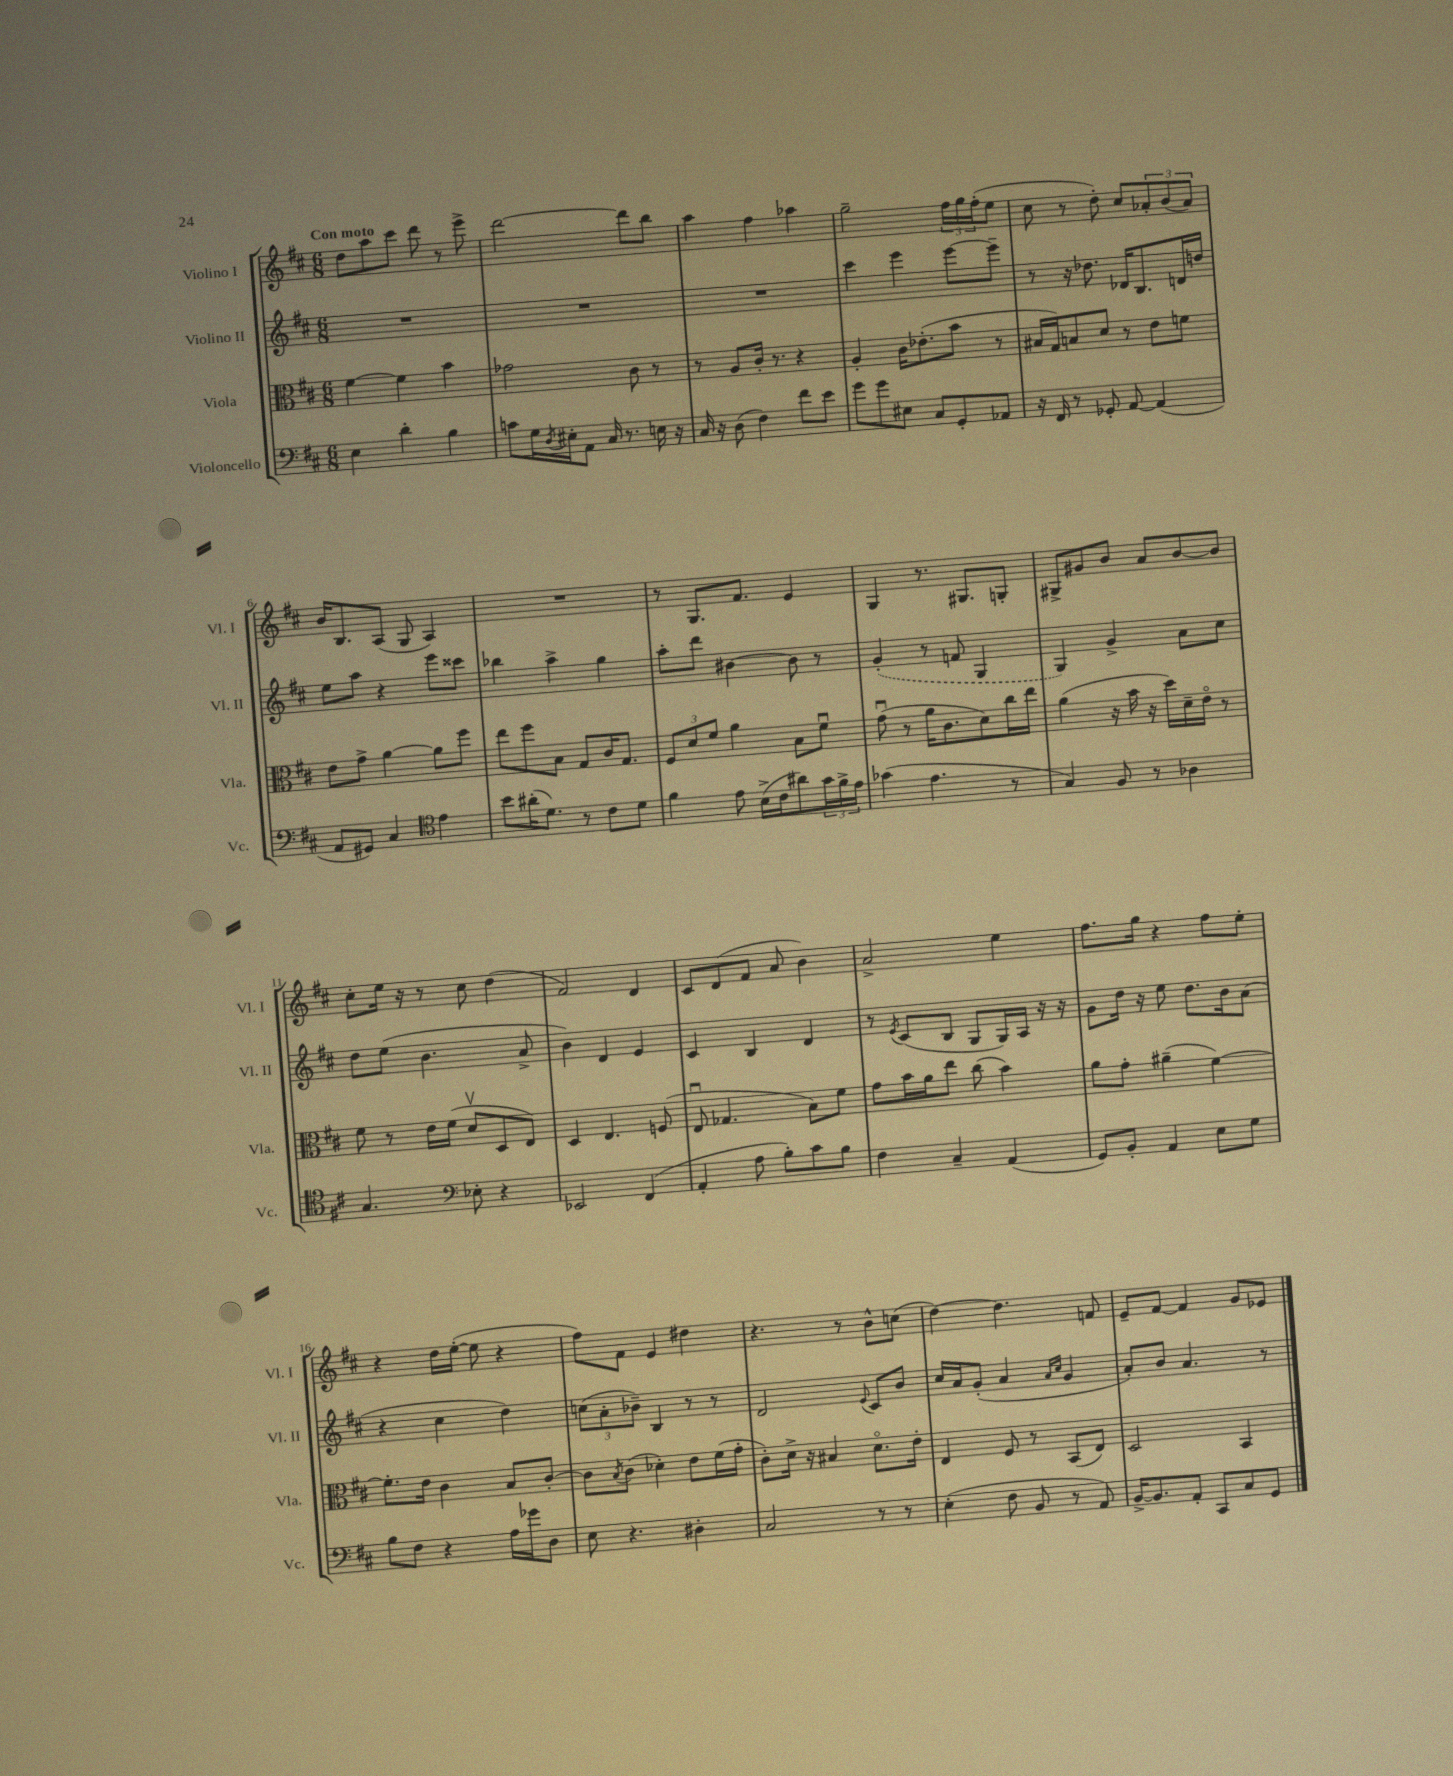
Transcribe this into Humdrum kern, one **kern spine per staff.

**kern	**kern	**kern	**kern
*staff4	*staff3	*staff2	*staff1
*clefF4	*clefC3	*clefG2	*clefG2
*k[f#c#]	*k[f#c#]	*k[f#c#]	*k[f#c#]
*M6/8	*M6/8	*M6/8	*M6/8
4E\	[4f#\	2.r	8dd\L
.	.	.	8aa\
4d'\	4f#\]	.	8ccc#\J
.	.	.	8ddd\
4B\	4b\	.	8r
.	.	.	8eee^\
=	=	=	=
8c\L	2g-\	2.r	[2ddd\
16G\L	.	.	.
8qD/	.	.	.
16E#'\J	.	.	.
8AA\J	.	.	.
16C#/	.	.	.
8.r	.	.	.
.	8c#\	.	8ddd\]L
16E\	8r	.	8bb\J
16r	.	.	.
=	=	=	=
16C#/	8r	2.r	4aa\
16r	.	.	.
(8D\	8A/L	.	.
4F#\)	16c#'/Jk	.	4ff#\
.	8.r	.	.
8f#\L	4r	.	4aa-\
8e\J	.	.	.
=	=	=	=
8g\L	4A'/	4ccc#\	2gg~\
8g\	.	.	.
8E#\J	16c#\LK	4eee\	.
.	(8.e-'\	.	.
8C#/L	.	.	.
8GG'/	8b\J	[8eee\L	24ff#\LL
.	.	.	24gg\
.	.	.	(24ff#'\J
8AA-/J	8r	8eee~\]J	8ee\J
=	=	=	=
16r	16B#/LL	8r	8cc#\
16FF#/	16G/J)	.	.
8r	8B/	16r	8r
.	.	8.dd-\	.
8GG-'/	8d/J	.	8dd'\)
[8AA/	8r	16d-/LK	8cc#/L
.	.	8.B/	.
(4AA/]	8e\L	.	12a-'/
.	.	.	(12b/
.	8f\J	16d/L	.
.	.	.	12a-/J)
.	.	16dd/JJ	.
=	=	=	=
8AA/L	8e\L	8ee\L	16b/LK
.	.	.	8.B/
8GG#/J)	8g^\J	8aa\J	.
4C#/	[4a\	4r	(8A/J
.	.	.	8G/
*clefC4	*	*	*
4e\	8a\]L	8eee\L	4A/)
.	8ff#\J	8ccc##\J	.
=	=	=	=
8b\L	8ee\L	4bb-\	2.r
(16a#'\K	8ff#\	.	.
8.d\J)	.	.	.
.	8B\J	4aa^\	.
8r	8G/L	.	.
8c#\L	16c#/K	4gg\	.
.	8.G/J	.	.
8d\J	.	.	.
=	=	=	=
4f#\	12F#/L	8aa'\L	8r
.	12d/	.	.
.	.	8ddd\J	8.G/L
.	12f#/J	.	.
8e\	4a\	[4b#\	.
.	.	.	8.f#/J
(16B^\LL	.	.	.
16c#\J	.	.	.
8a#\)	8B\L	8b#\]	4e/
24g\L	8f#u\J	8r	.
24f#^\	.	.	.
24e\JJ	.	.	.
=	=	=	=
(4g-\	(8gu\	(4g'/	4G/
.	8r	.	.
4.e\	16a\LK	8r	8.r
.	8.c#\	.	.
.	.	8f/	.
.	.	.	8.G#/L
.	8d\)	4G/	.
8r	16cc#\L	.	8G'/J
.	16ee\JJ	.	.
=	=	=	=
4G/)	(4a\	4G/)	8G#^/L
.	.	.	8g#/
8F#/	16r	4g^/	8b/J
.	16b\	.	.
8r	16r	.	8a/L
.	16dd\LL)	.	.
4A-\	16d~\	8a\L	[8b/
.	16eo\JJ	.	.
.	8r	8cc#\J	8b/]J
=	=	=	=
4.G/	8f#\	8dd\L	8cc#'\L
.	8r	(8ee\J	16ee\Jk
.	.	.	16r
.	16e\LL	4.b\	8r
.	(16f#\JJ	.	.
*clefF4	*	*	*
8E-'\	8dv/L	.	8cc#\
4r	8D/	.	(4dd\
.	8E/J)	8a^/	.
=	=	=	=
2EE-/	4D/	4b\)	2f#/)
.	4.E/	4d/	.
(4FF#/	.	4e/	4d/
.	(8F/	.	.
=	=	=	=
4AA'/	8Eu/	4c#/	8c#/L
.	4.G-/	.	(8d/
8A\	.	4B/	8f#/J
8B'\L)	.	.	8a/
8c#\	8B\L)	4d/	4b\)
8B\J	8f#\J	.	.
=	=	=	=
4F#\	8g\L	8r	2a^/
.	.	8qe/	.
.	16b\L	(8c#/L	.
.	16a\J	.	.
4C#~/	8ee\J	8B/J	.
.	(8cc#\	8G/L	.
(4AA/	4b\)	16G/L)	4ee\
.	.	16A/JJ	.
.	.	16r	.
.	.	16r	.
=	=	=	=
8GG/L)	8a\L	8g\L	8.ff#\L
8BB'/J	8g'\J	16dd\Jk	.
.	.	16r	16gg\Jk
4AA/	(4a#~\	8ee\	4r
.	.	8.dd\L	.
8E\L	[4f#\)	.	8ff#\L
.	.	16b\k	.
8G\J	.	(8a\J	8ee'\J
=	=	=	=
8B\L	8.f#'\]L	4r	4r
8F#\J	.	.	.
.	16e\Jk	.	.
4r	4c#\	4cc#\	16dd\LL
.	.	.	([16ee'\JJ
.	.	.	8ee\]
16A\LL	8B/L	4dd\)	4r
16g-\J	.	.	.
8D\J	[8c#'/J	.	.
=	=	=	=
8E\	8c#\]L	(12cc\L	8ff#\L)
.	.	12a'\	.
.	8qB/	.	.
4.r	(8c#\J	.	8f#\J
.	.	12b-~\J)	.
.	4d-'\)	4B/	4e/
4D#'\	8e\L	8r	4dd#\
.	(16f#\L	8r	.
.	16g'\JJ	.	.
=	=	=	=
2C#/	8c#'\L)	2d/	4.r
.	16d^\Jk	.	.
.	16r	.	.
.	4B#/	.	.
.	.	.	8r
.	.	8qqe/	.
8r	8.do\L	8c#/L	8b^^\L
8r	.	8b/J	(8cc\J
.	16e'\Jk	.	.
=	=	=	=
(4E'\	4E/	16cc#/LL	[4dd\)
.	.	16a/J	.
.	.	(8g'/J	.
8F#\	8F#/	4a/	4.dd\]
8BB/	8r	.	.
.	.	16qqa/LL	.
.	.	16qqcc#/JJ	.
8r	(8BB/L	4g/	.
8AA/)	8E/J)	.	8f/
=	=	=	=
[16BB^/LK	2D/	8a'/L)	8e~/L
8.BB/]	.	.	.
.	.	8b/J	[8f#/J
8AA'/J	.	4.a/	4f#/]
8CC#/L	.	.	.
8C#/	4BB/	.	8g/L
8GG/J	.	8r	8e-/J
==	==	==	==
*-	*-	*-	*-
